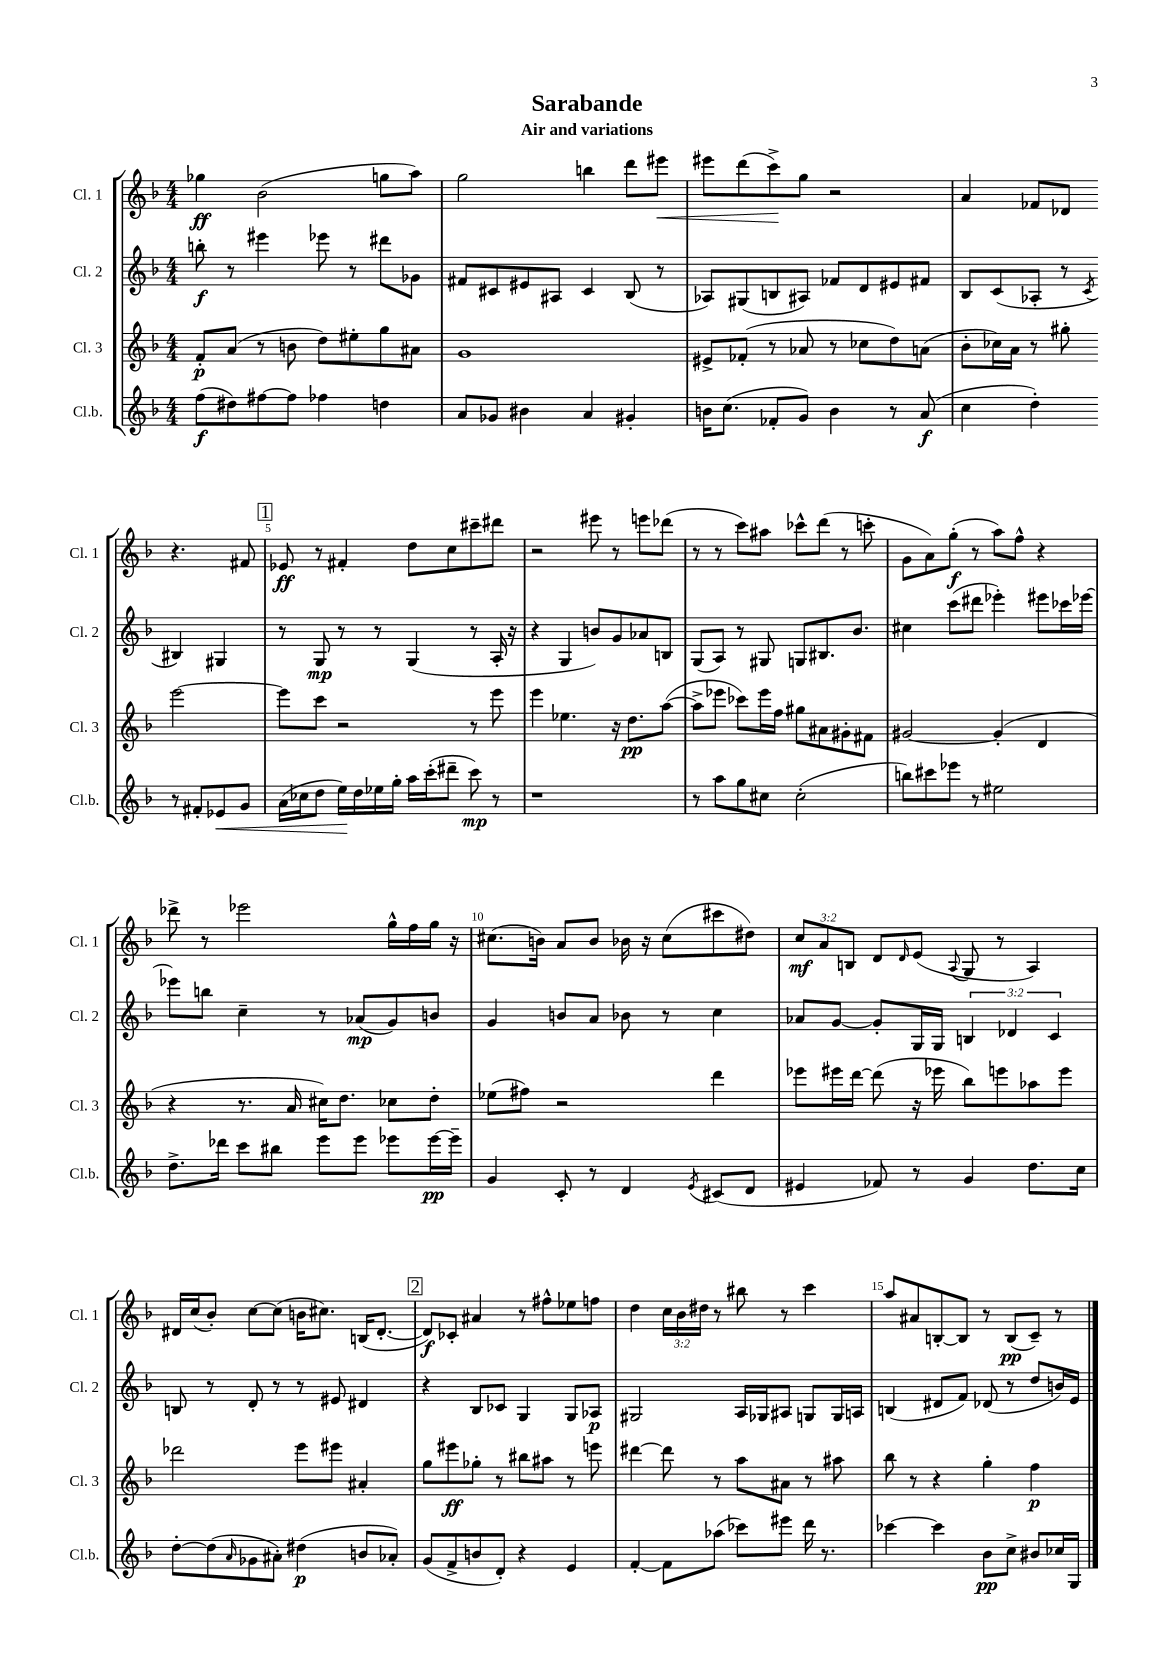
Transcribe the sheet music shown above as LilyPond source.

\header { title = "Sarabande" subtitle = "Air and variations" }
<<
\new StaffGroup <<
\new Staff = "s0" \with { instrumentName = "Cl. 1" shortInstrumentName = "Cl. 1" } {
    \clef treble \key f \major \numericTimeSignature \time 4/4 \override Staff.TupletNumber.text = #tuplet-number::calc-fraction-text
    ges''4\ff bes'2( g''8 a''8) |
    g''2 b''4 d'''8 eis'''8\< |
    eis'''8 d'''8( c'''8->\!) g''8 r2 |
    a'4 fes'8 des'8 r4. fis'8 |
    \mark \markup { \box "1" } ees'8\ff r8 fis'4-. d''8 c''8 cis'''8-- dis'''8 |
    r2 eis'''8 r8 e'''8 des'''8( |
    r8 r8 c'''8) ais''8 ces'''8-^ d'''8( r8 c'''8-. |
    g'8 a'8) g''8-.\f( r8 a''8) f''8-^ r4 |
    des'''8-> r8 ees'''2 g''16-^ f''16 g''16 r16 |
    cis''8.( b'16) a'8 b'8 bes'16 r16 cis''8( cis'''8 dis''8) |
    \tuplet 3/2 { c''8\mf a'8 b8 } d'8 \grace { d'16 } e'8( \appoggiatura { a8 } g8 r8 a4) |
    dis'16 c''16( bes'8-.) c''8~ c''8( b'16 cis''8.) b16( dis'8.~-. |
    \mark \markup { \box "2" } dis'8\f) ces'8-. ais'4 r8 fis''8-^ ees''8 f''8 |
    d''4 \tuplet 3/2 { c''16 bes'16 dis''16 } r8 bis''8 r8 c'''4 |
    a''8 ais'8 b8~-. b8 r8 b8\pp( c'8--) r8 \bar "|." |
}
\new Staff = "s1" \with { instrumentName = "Cl. 2" shortInstrumentName = "Cl. 2" } {
    \clef treble \key f \major \numericTimeSignature \time 4/4 \override Staff.TupletNumber.text = #tuplet-number::calc-fraction-text
    b''8-.\f r8 eis'''4 ees'''8 r8 dis'''8 ges'8 |
    fis'8 cis'8 eis'8 ais8 cis'4 bes8( r8 |
    aes8) gis8( b8 ais8) fes'8 d'8 eis'8 fis'8 |
    bes8 c'8( aes8-. r8 \acciaccatura { c'8 } bis4) gis4 |
    \mark \markup { \box "1" } r8 g8\mp r8 r8 g4( r8 a16-. r16 |
    r4 g4 b'8) g'8 aes'8 b8 |
    g8( a8) r8 gis8 g8 bis8. bes'8. |
    cis''4 c'''8( dis'''8 ees'''4-.) eis'''8 ces'''16 ees'''16~ |
    ees'''8 b''8 c''4-- r8 aes'8\mp( g'8) b'8 |
    g'4 b'8 a'8 bes'8 r8 c''4 |
    aes'8 g'8~ g'8-. g16 g16 \tuplet 3/2 { b4 des'4 c'4 } |
    b8 r8 d'8-. r8 r8 eis'8 dis'4 |
    \mark \markup { \box "2" } r4 bes8 ces'8 g4 g8 aes8\p |
    gis2 a16 ges16 ais8 g8 g16 a16 |
    b4( dis'8 f'8) des'8( r8 d''8 b'16) e'16 \bar "|." |
}
\new Staff = "s2" \with { instrumentName = "Cl. 3" shortInstrumentName = "Cl. 3" } {
    \clef treble \key f \major \numericTimeSignature \time 4/4
    f'8-.\p a'8( r8 b'8 d''8) eis''8-. g''8 ais'8 |
    g'1 |
    eis'8-> fes'8-.( r8 aes'8 r8 ces''8 d''8) a'8( |
    bes'8-. ces''16) a'16 r8 gis''8-. e'''2~ |
    \mark \markup { \box "1" } e'''8 c'''8 r2 r8 e'''8 |
    e'''4 ees''4. r16 d''8.\pp a''8~( |
    a''8-> ees'''8 ces'''8) ees'''16 f''16 gis''8 ais'8 gis'8-. fis'8 |
    gis'2~ gis'4-.( d'4 |
    r4 r8. a'16 cis''16) d''8. ces''8 d''8-. |
    ees''8( fis''8) r2 d'''4 |
    ees'''8 eis'''16 d'''16~ d'''8( r16 ees'''16 bes''8) e'''8 aes''8 e'''8 |
    des'''2 e'''8 eis'''8 ais'4-. |
    \mark \markup { \box "2" } g''8 eis'''8\ff ges''8-. r8 bis''8 ais''8 r8 e'''8 |
    dis'''4~ dis'''8 r8 a''8 ais'8 r8 ais''8 |
    bes''8 r8 r4 g''4-. f''4\p \bar "|." |
}
\new Staff = "s3" \with { instrumentName = "Cl.b." shortInstrumentName = "Cl.b." } {
    \clef treble \key f \major \numericTimeSignature \time 4/4
    f''8\f( dis''8) fis''8~ fis''8 fes''4 d''4 |
    a'8 ges'8 bis'4 a'4 gis'4-. |
    b'16 c''8.( fes'8-. g'8) b'4 r8 a'8\f( |
    c''4 d''4-.) r8 fis'8-. ees'8\< g'8 |
    \mark \markup { \box "1" } a'16( ces''16 d''8 e''16\!) d''16 ees''16 g''16-. a''16 c'''16-.( dis'''8-- c'''8\mp) r8 |
    r1 |
    r8 a''8 g''8 cis''8 cis''2-.( |
    b''8) cis'''8 ees'''8 r8 eis''2 |
    d''8.-> des'''16 c'''8 bis''8 e'''8 e'''8 ees'''8 ees'''16~\pp ees'''16-- |
    g'4 c'8-. r8 d'4 \acciaccatura { e'8 } cis'8( d'8 |
    eis'4 fes'8) r8 g'4 d''8. c''16 |
    d''8~-. d''8( \grace { a'16 } ges'8 ais'8-.) dis''4\p( b'8 aes'8-.) |
    \mark \markup { \box "2" } g'8( f'8-> b'8 d'8-.) r4 e'4 |
    f'4~-. f'8 aes''8( ces'''8) eis'''8 d'''16 r8. |
    ces'''4~ ces'''4 bes'8\pp c''8-> bis'8 ces''16 g16 \bar "|." |
}
>>
>>
\layout { \context { \Score \override BarNumber.break-visibility = ##(#f #t #t) barNumberVisibility = #(every-nth-bar-number-visible 5) } }
